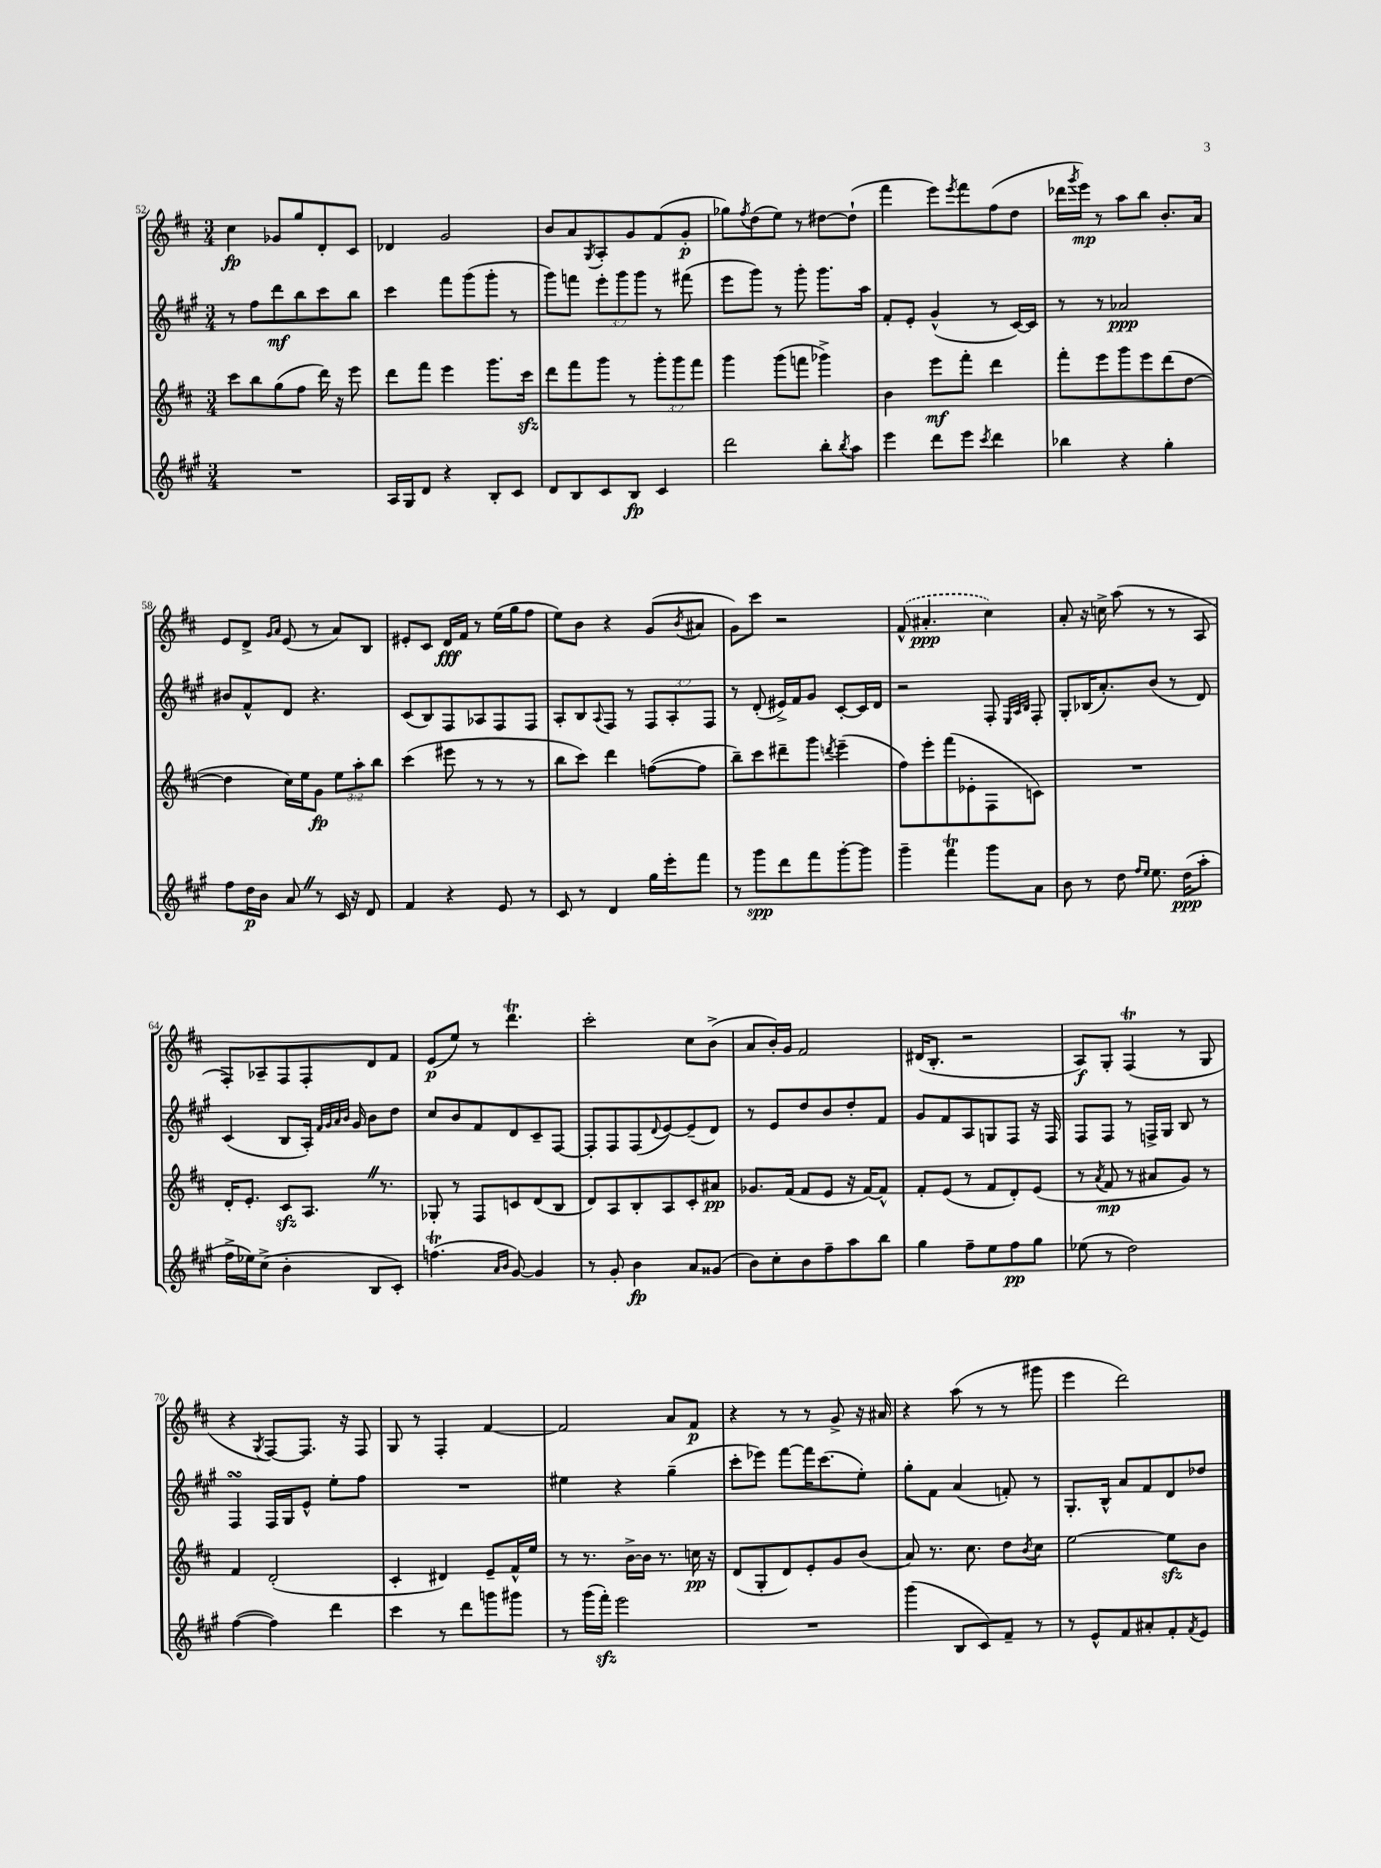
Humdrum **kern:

**kern	**dynam	**kern	**dynam	**kern	**dynam	**kern	**dynam
*part4	*part4	*part3	*part3	*part2	*part2	*part1	*part1
*staff4	*staff4	*staff3	*staff3	*staff2	*staff2	*staff1	*staff1
*clefG2	*	*clefG2	*	*clefG2	*	*clefG2	*
*k[f#c#g#]	*	*k[f#c#]	*	*k[f#c#g#]	*	*k[f#c#]	*
*M3/4	*	*M3/4	*	*M3/4	*	*M3/4	*
=52	=52	=52	=52	=52	=52	=52	=52
2.r	.	8ccc#\L	.	8r	.	4cc#\	fp
.	.	8bb\	.	8ff#\L	.	.	.
.	.	(8gg\	.	8ddd\	mf	8g-X/L	.
.	.	8ff#\J	.	8bb\	.	8gg/	.
.	.	16ddd\)	.	8ccc#\	.	8d'/	.
.	.	16r	.	.	.	.	.
.	.	8eee\	.	8bb\J	.	8c#/J	.
=53	=53	=53	=53	=53	=53	=53	=53
16A/LL	.	8ddd\L	.	4ccc#\	.	4d-X/	.
16G#/J	.	.	.	.	.	.	.
8d/J	.	8fff#\J	.	.	.	.	.
4r	.	4eee\	.	8fff#\L	.	2g/	.
.	.	.	.	(8ggg#\	.	.	.
8B'/L	.	8.ggg\L	.	8ggg#'\J	.	.	.
8c#/J	.	.	.	8r	.	.	.
.	.	16ccc#zz\Jk	.	.	.	.	.
=54	=54	=54	=54	=54	=54	=54	=54
8d/L	.	8ddd\L	.	8ggg#\L)	.	8b/L	.
8B/	.	8fff#\	.	8fffn\J	.	8a/	.
.	.	.	.	.	.	8qG/	.
8c#/	.	8ggg\J	.	12eee'\L	.	8A'/	.
.	.	.	.	12ggg#\	.	.	.
8B/J	fp	8r	.	.	.	8g/	.
.	.	.	.	12ggg#\J	.	.	.
4c#/	.	12ggg'\L	.	8r	.	(8f#/	.
.	.	12ggg\	.	.	.	.	.
.	.	.	.	(8fff#X\	.	8g'/J	p
.	.	12fff#\J	.	.	.	.	.
=55	=55	=55	=55	=55	=55	=55	=55
2ddd\	.	4ggg\	.	8eee\L	.	8gg-X\L)	.
.	.	.	.	.	.	8qff#/	.
.	.	.	.	8ggg#\J)	.	(8dd\	.
.	.	(8ggg\L	.	8r	.	8ee\J)	.
.	.	8fffn\J	.	8ggg#'\	.	8r	.
8bb'\L	.	4ggg-X^\)	.	8.ggg#\L	.	[8dd#X\L	.
8qbb/	.	.	.	.	.	.	.
8aa\J	.	.	.	.	.	(8dd#`\J]	.
.	.	.	.	16aa\Jk	.	.	.
=56	=56	=56	=56	=56	=56	=56	=56
4eee\	.	4b\	.	8f#'/L	.	4fff#\	.
.	.	.	.	8e'/J	.	.	.
8ddd\L	.	8eee\L	mf	(4g#^^/	.	8eee\L)	.
.	.	.	.	.	.	8qeee/	.
8eee\J	.	8fff#'\J	.	.	.	8fff#\	.
8qccc#/	.	.	.	.	.	.	.
4ddd\	.	4ddd\	.	8r	.	(8ff#\	.
.	.	.	.	[16c#/LL)	.	8dd\J	.
.	.	.	.	16c#/JJ]	.	.	.
=57	=57	=57	=57	=57	=57	=57	=57
4bb-X\	.	8fff#'\L	.	8r	.	16ddd-X\LL	.
.	.	.	.	.	.	8qggg/	.
.	.	.	.	.	.	16eee\JJ)	mp
.	.	8eee\	.	8r	.	8r	.
4r	.	8ggg\	.	2a-X/	ppp	8aa\L	.
.	.	8eee\	.	.	.	8bb\J	.
4gg#'\	.	(8ddd\	.	.	.	8.b'/L	.
.	.	[8dd\J	.	.	.	.	.
.	.	.	.	.	.	16a/Jk	.
!!LO:LB:g=z
=58	=58	=58	=58	=58	=58	=58	=58
8ff#\L	.	4dd\]	.	8b#X/L	.	8e/L	.
16dd\L	p	.	.	8f#^^/	.	8d^/J	.
16b\JJ	.	.	.	.	.	.	.
.	.	.	.	.	.	16qqg/LL	.
.	.	.	.	.	.	16qqa/JJ	.
8aZ/	.	16cc#\LL)	.	8d/J	.	(8e/	.
.	.	16ee\J	.	.	.	.	.
8r	.	8g\J	fp	4.r	.	8r	.
16c#/	.	12ee\L	.	.	.	8a/L)	.
16r	.	.	.	.	.	.	.
.	.	12aa'\	.	.	.	.	.
8d/	.	.	.	.	.	8B/J	.
.	.	12bb\J	.	.	.	.	.
=59	=59	=59	=59	=59	=59	=59	=59
4f#/	.	(4ccc#\	.	(8c#/L	.	8e#X'/L	.
.	.	.	.	8B/)	.	8c#/J	.
4r	.	8eee#X\	.	8F#/	.	16d/LL	fff
.	.	.	.	.	.	16f#/JJ	.
.	.	8r	.	8A-X/	.	8r	.
8e/	.	8r	.	8F#/	.	(16ee\LL	.
.	.	.	.	.	.	16gg\J	.
8r	.	8r	.	8F#/J	.	8ff#\J	.
=60	=60	=60	=60	=60	=60	=60	=60
8c#/	.	8bb\L	.	8A'/L	.	8ee\L)	.
8r	.	8ccc#\J)	.	8B/	.	8b\J	.
.	.	.	.	8qqA/	.	.	.
4d/	.	4ddd\	.	8F#/J	.	4r	.
.	.	.	.	8r	.	.	.
16gg#\LL	.	([8ffn\L	.	12F#/L	.	(8g/L	.
16eee'\J	.	.	.	.	.	.	.
.	.	.	.	12A'/	.	.	.
.	.	.	.	.	.	8qb/	.
8fff#\J	.	8ff\J]	.	.	.	8a#X/J	.
.	.	.	.	12F#/J	.	.	.
=61	=61	=61	=61	=61	=61	=61	=61
8r	.	8bb~\L)	.	8r	.	8g\L)	.
8ggg#\L	spp	8ccc#\	.	(8d'/	.	8ccc#\J	.
8ddd\	.	8ddd#X~\	.	16e#X^/LL)	.	2r	.
.	.	.	.	16f#/J	.	.	.
8fff#\	.	8ggg\J	.	8g#/J	.	.	.
.	.	8qdddn/	.	.	.	.	.
[8ggg#'\	.	(4eee~\	.	[8c#'/L	.	.	.
8ggg#\J]	.	.	.	16c#/L]	.	.	.
.	.	.	.	16d/JJ	.	.	.
=62	=62	=62	=62	=62	=62	=62	=62
4ggg#~\	.	8ff#\L)	.	2r	.	(8f#^^/	.
.	.	8eee'\	.	.	.	4.a#X'/	ppp
4fff#T\	.	(8fff#\	.	.	.	.	.
.	.	8e-X'\	.	.	.	.	.
8ggg#\L	.	8F#\	.	8F#'/	.	4cc#\)	.
.	.	.	.	32qqE/LLL	.	.	.
.	.	.	.	32qqA/	.	.	.
.	.	.	.	32qqB/JJJ	.	.	.
8a\J	.	8cn\J)	.	8F#'/	.	.	.
=63	=63	=63	=63	=63	=63	=63	=63
8b\	.	2.r	.	8G#'/L	.	8a'/	.
8r	.	.	.	(16B-X/K	.	16r	.
.	.	.	.	8.a'/)	.	16ccn^\	.
8dd\	.	.	.	.	.	(8aa\	.
16qqff#/LL	.	.	.	.	.	.	.
16qqee/JJ	.	.	.	.	.	.	.
8.ee\	.	.	.	(8b/J	.	8r	.
.	.	.	.	8r	.	8r	.
(16dd\KL	ppp	.	.	.	.	.	.
8aa'\J	.	.	.	8d/)	.	8A/	.
!!LO:LB:g=z
=64	=64	=64	=64	=64	=64	=64	=64
16ff#^\LL	.	16d'/KL	.	(4c#/	.	8F#'/L)	.
16ee-X\J)	.	8.e'/J	.	.	.	.	.
(8cc#^\J	.	.	.	.	.	8A-X~/	.
4b'\	.	8c#zz/L	.	8B/L	.	8F#/	.
.	.	8.AZ/J	.	16A'/Jk)	.	8F#'/	.
.	.	.	.	32qqf#/LLL	.	.	.
.	.	.	.	32qqg#/	.	.	.
.	.	.	.	32qqa/	.	.	.
.	.	.	.	32qqb/JJJ	.	.	.
.	.	.	.	16g#/	.	.	.
8B/L	.	.	.	8b\L	.	8d/	.
.	.	8.r	.	.	.	.	.
8c#'/J)	.	.	.	8dd\J	.	8f#/J	.
=65	=65	=65	=65	=65	=65	=65	=65
(4.ffnT\	.	8G-X'/	.	8cc#/L	.	(8e/L	p
.	.	8r	.	8b/	.	8ee/J)	.
.	.	8F#/L	.	8f#/	.	8r	.
16qqa/LL	.	.	.	.	.	.	.
16qqb/JJ	.	.	.	.	.	.	.
[8g#/)	.	8cn/	.	8d/	.	4.dddT\	.
4g#/]	.	(8d/	.	8c#~/	.	.	.
.	.	8B/J	.	[8F#/J	.	.	.
=66	=66	=66	=66	=66	=66	=66	=66
8r	.	8d/L)	.	8F#'/L]	.	2ccc#'\	.
8g#'/	.	8A/	.	8F#/	.	.	.
4b\	fp	8B'/	.	(8F#/	.	.	.
.	.	.	.	8qqd/	.	.	.
.	.	8A/	.	[8e/)	.	.	.
8a/L	.	8c#'/	.	(8e~/]	.	8cc#\L	.
(8g##X/J	.	8a#X/J	pp	8d/J)	.	(8b^\J	.
=67	=67	=67	=67	=67	=67	=67	=67
8b\L)	.	8.g-X/L	.	8r	.	8a/L	.
8cc#'\	.	.	.	8e/L	.	16b'/L)	.
.	.	(16f#/Jk	.	.	.	16g/JJ	.
8b\	.	8f#/L	.	8dd/	.	2f#/	.
8ff#~\	.	8e/J	.	8b/	.	.	.
8aa\	.	16r	.	8dd'/	.	.	.
.	.	[16f#/KL)	.	.	.	.	.
8bb\J	.	8f#^^/J]	.	8f#/J	.	.	.
=68	=68	=68	=68	=68	=68	=68	=68
4gg#\	.	8f#'/L	.	8g#/L	.	(16d#X/KL	.
.	.	.	.	.	.	8.B'/J	.
.	.	(8e/J	.	8f#/	.	.	.
8ff#~\L	.	8r	.	8A/	.	2r	.
8ee\	.	8f#/L	.	8Gn/	.	.	.
8ff#\	pp	8d'/)	.	8F#/J	.	.	.
8gg#\J	.	(8e/J	.	16r	.	.	.
.	.	.	.	16F#/	.	.	.
=69	=69	=69	=69	=69	=69	=69	=69
(8ee-X\	.	8r	.	8F#/L	.	8A/L)	f
.	.	8qa/	.	.	.	.	.
8r	.	8f#/	mp	8F#/J	.	8G'/J	.
2dd\)	.	8r	.	8r	.	(4F#t/	.
.	.	8a#X/L	.	16Fn^/LL	.	.	.
.	.	.	.	16G#/JJ	.	.	.
.	.	8g/J)	.	8B/	.	8r	.
.	.	8r	.	8r	.	8G/	.
!!LO:LB:g=z
=70	=70	=70	=70	=70	=70	=70	=70
([4ff#\	.	4f#/	.	4F#sSSS/	.	4r	.
.	.	.	.	.	.	8qG/	.
4ff#\])	.	(2d'/	.	16F#/LL	.	[8F#/L)	.
.	.	.	.	16G#/J	.	.	.
.	.	.	.	8e^^/J	.	8.F#/J]	.
4ddd\	.	.	.	8ee'\L	.	.	.
.	.	.	.	.	.	16r	.
.	.	.	.	8ff#\J	.	8F#/	.
=71	=71	=71	=71	=71	=71	=71	=71
4ccc#\	.	4c#'/	.	2.r	.	8G/	.
.	.	.	.	.	.	8r	.
8r	.	4d#X/)	.	.	.	4F#'/	.
8ddd\L	.	.	.	.	.	.	.
8gggn\	.	8e~/L	.	.	.	[4f#/	.
8ggg#X\J	.	16f#^^/L	.	.	.	.	.
.	.	16ee/JJ	.	.	.	.	.
=72	=72	=72	=72	=72	=72	=72	=72
8r	.	8r	.	4ee#X\	.	2f#/]	.
(16ggg#\LL	.	8.r	.	.	.	.	.
16fff#zz'\JJ)	.	.	.	.	.	.	.
2eee\	.	.	.	4r	.	.	.
.	.	[16b^\LL	.	.	.	.	.
.	.	16b\JJ]	.	.	.	.	.
.	.	8.r	.	.	.	.	.
.	.	.	.	(4gg#~\	.	8a/L	.
.	.	16ccn\	pp	.	.	8f#/J	p
.	.	16r	.	.	.	.	.
=73	=73	=73	=73	=73	=73	=73	=73
2.r	.	(8d/L	.	8ccc#'\L	.	4r	.
.	.	8G'/	.	8eee-X\J)	.	.	.
.	.	8d/)	.	[8fff#\L	.	8r	.
.	.	8e'/	.	16fff#\K]	.	8r	.
.	.	.	.	(8.ccc#\	.	.	.
.	.	8g/	.	.	.	8g^/	.
.	.	(8b/J	.	8ee'\J)	.	16r	.
.	.	.	.	.	.	16a#X/	.
=74	=74	=74	=74	=74	=74	=74	=74
(4ggg#\	.	8a/)	.	8gg#'\L	.	4r	.
.	.	8.r	.	8f#\J	.	.	.
8B/L	.	.	.	(4a/	.	(8aa\	.
.	.	8.cc#\	.	.	.	.	.
8c#/)	.	.	.	.	.	8r	.
8f#~/J	.	8dd\L	.	8fn'/)	.	8r	.
.	.	8qb/	.	.	.	.	.
8r	.	8cc#\J	.	8r	.	8ggg#X\	.
=75	=75	=75	=75	=75	=75	=75	=75
8r	.	[2ee\	.	8.G#'/L	.	4eee\	.
8e^^/L	.	.	.	.	.	.	.
.	.	.	.	16B^^/Jk	.	.	.
8f#/	.	.	.	8a/L	.	2ddd\)	.
8a#X'/	.	.	.	8f#/	.	.	.
8f#'/	.	8eezz\L]	.	8d/	.	.	.
8qf#/	.	.	.	.	.	.	.
8e/J	.	8b\J	.	8dd-X/J	.	.	.
==	==	==	==	==	==	==	==
*-	*-	*-	*-	*-	*-	*-	*-
